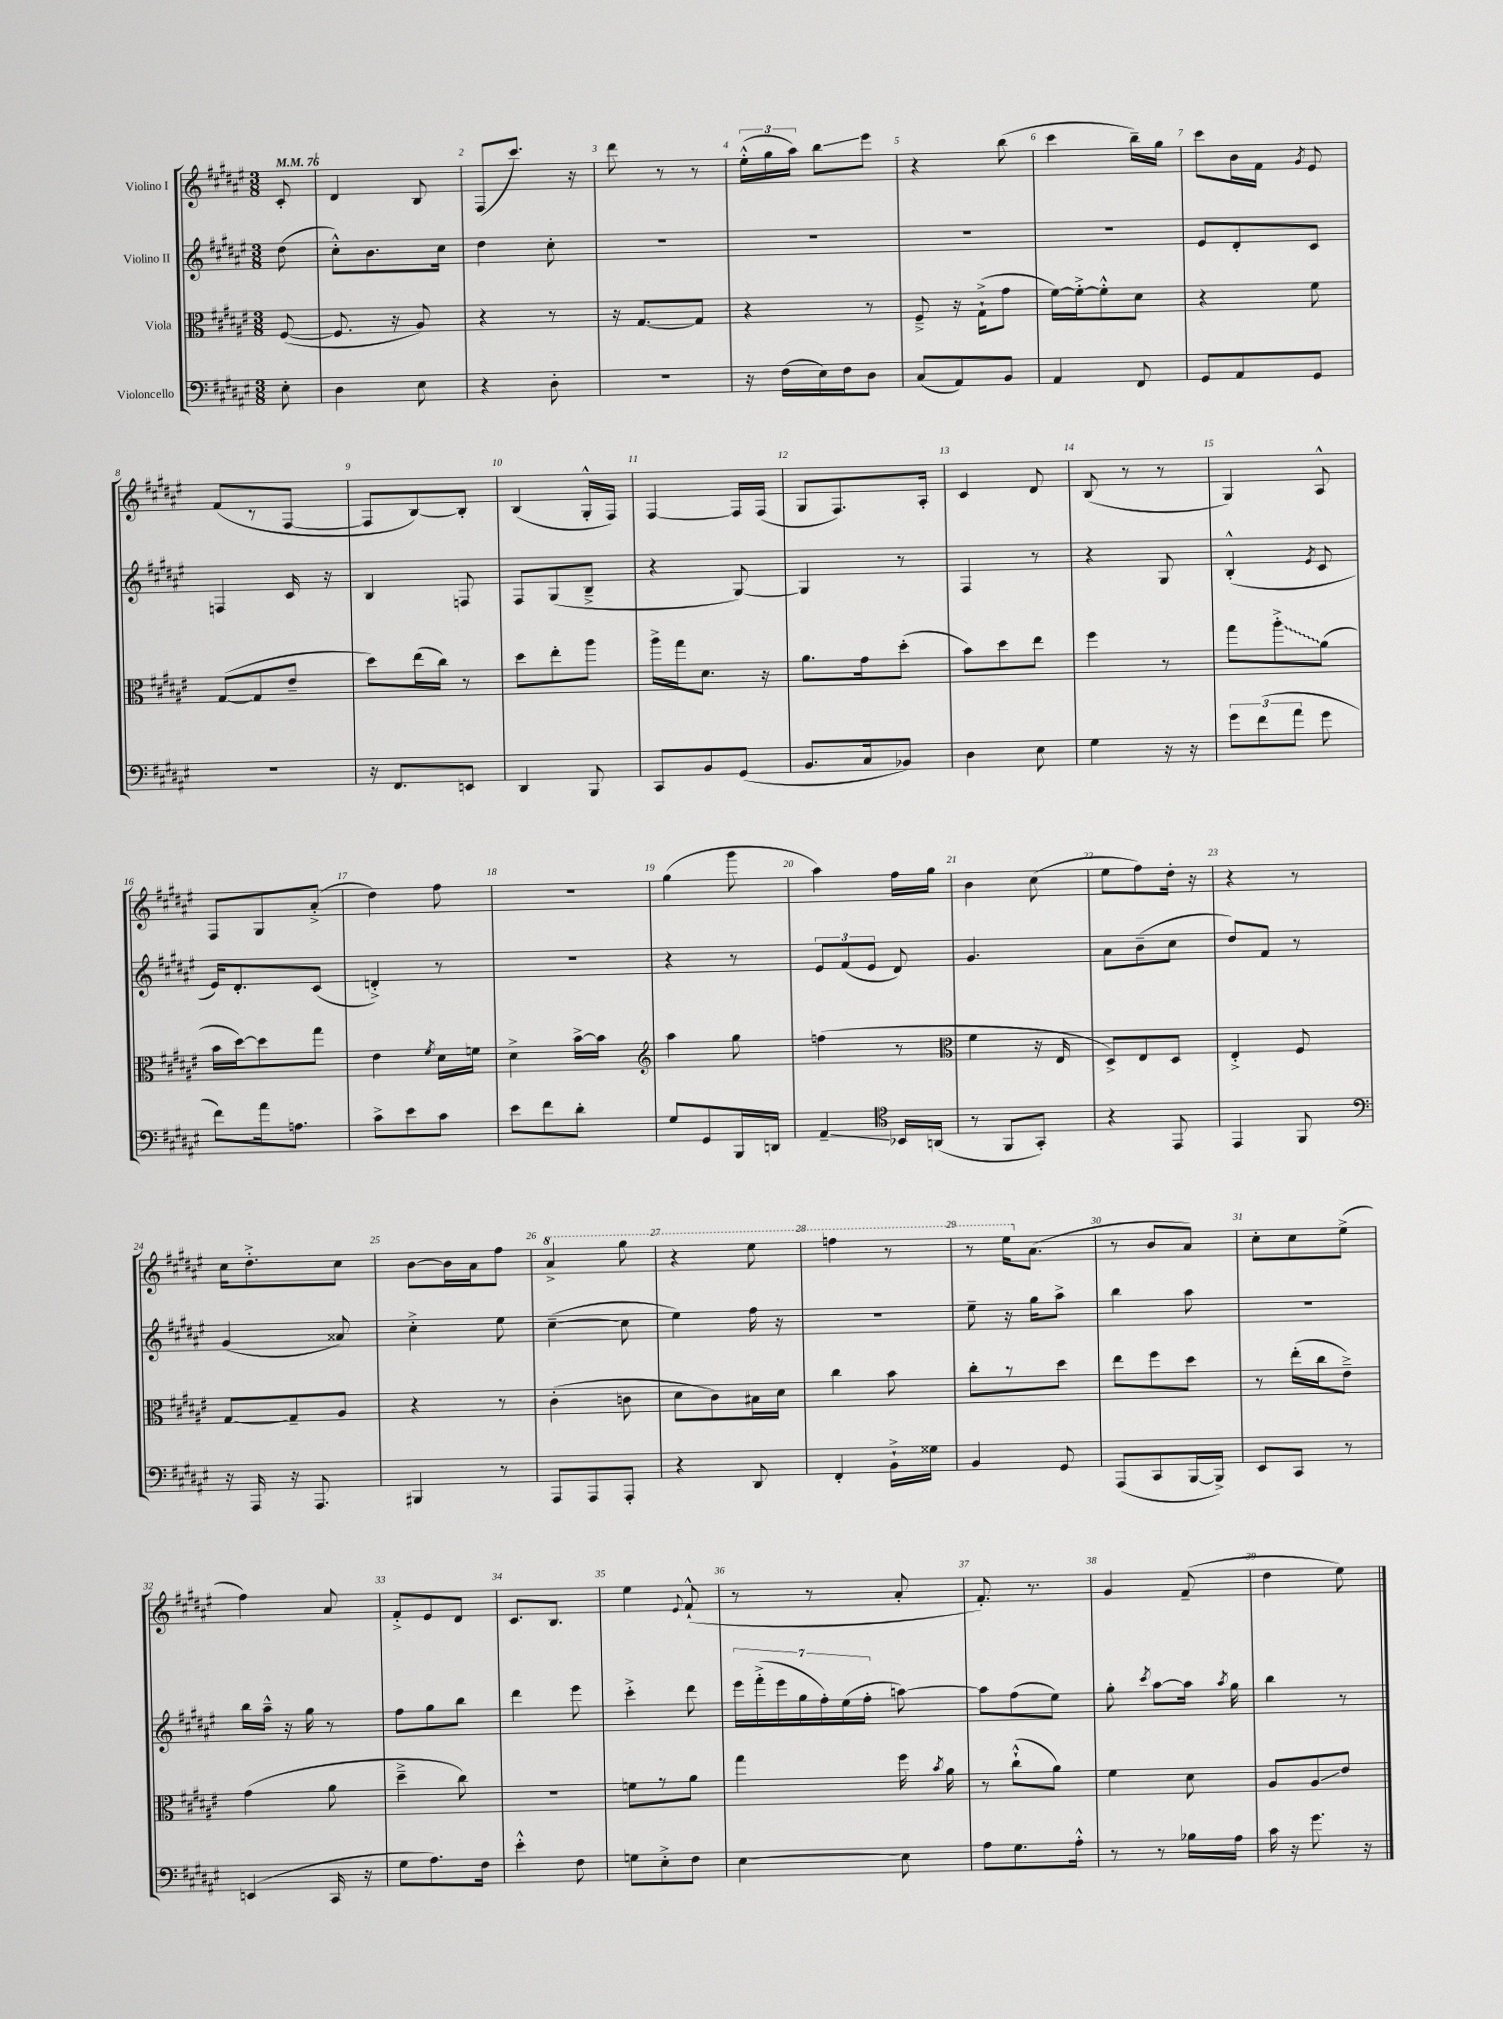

**kern	**kern	**kern	**kern
*staff4	*staff3	*staff2	*staff1
*clefF4	*clefC3	*clefG2	*clefG2
*k[f#c#g#d#a#e#]	*k[f#c#g#d#a#e#]	*k[f#c#g#d#a#e#]	*k[f#c#g#d#a#e#]
*M3/8	*M3/8	*M3/8	*M3/8
*MM76	*MM76	*MM76	*MM76
8E#'	([8F#	(8dd#	8c#'
=	=	=	=
4D#	8.F#]	8cc#'^^)	4d#
.	.	8.b	.
.	16r	.	.
8E#	8A#)	.	8B
.	.	16cc#	.
=	=	=	=
4r	4r	4dd#	(8F#
.	.	.	8.ccc#)
8D#'	8r	8cc#'	.
.	.	.	16r
=	=	=	=
4.r	16r	4.r	8ddd#
.	[8.G#	.	.
.	.	.	8r
.	8G#]	.	8r
=	=	=	=
16r	4r	4.r	(24ee#'^^
.	.	.	24gg#
(16F#	.	.	.
.	.	.	24aa#)
16E#)	.	.	8bb
16F#	.	.	.
8D#	8r	.	8eee#
=	=	=	=
(8C#	8F#~^	4.r	4r
8AA#)	16r	.	.
.	(16G#`^	.	.
8BB	8g#	.	(8bb
=	=	=	=
4AA#	[16f#)	4.r	4ccc#
.	16f#'^_	.	.
.	8f#'^^]	.	.
8FF#	8d#	.	16bb~)
.	.	.	16gg#
=	=	=	=
8GG#	4r	8e#	8ccc#
8AA#	.	8d#'	16b
.	.	.	16f#
.	.	.	8qg#
8GG#	8f#	8c#	8e#
=	=	=	=
4.r	([8G#	4F	(8f#
.	8G#]	.	8r
.	8e#~	16c#	[8F#
.	.	16r	.
=	=	=	=
16r	8dd#)	4B	8F#]
8.FF#	.	.	.
.	(16ee#	.	[8B)
.	16cc#)	.	.
8EE	8r	8F	8B']
=	=	=	=
4DD#	8dd#	8F#	(4B
.	8ee#'	(8G#	.
8BBB	8aa#	8B~^	16G#'^^
.	.	.	16F#)
=	=	=	=
8CC#	16aa#^	4r	[4F#
.	16gg#	.	.
8BB	8.d#	.	.
(8GG#	.	[8G#)	16F#]
.	16r	.	(16F#
=	=	=	=
8.BB	8.a#	4G#]	8G#
.	.	.	8.F#)
16C#	16g#	.	.
8BB-)	(8dd#'	8r	.
.	.	.	16A#'
=	=	=	=
4D#	8b)	4F#	4c#
.	8dd#	.	.
8E#	8ee#	8r	8d#
=	=	=	=
4G#	4ff#	4r	(8B
.	.	.	8r
16r	8r	8G#	8r
16r	.	.	.
=	=	=	=
12g#	8gg#	(4B'^^	4G#)
(12f#	.	.	.
.	8aa#'^	.	.
12a#	.	.	.
.	.	8qe#	.
8g#	(8a#	8c#	8A#^^
=	=	=	=
8f#)	16b	16e#)	8F#
.	[16dd#)	8.d#'	.
16a#	8dd#]	.	8G#
8.A	.	.	.
.	8gg#	(8c#	(8a#'^
=	=	=	=
8c#^	4e#	4d'^)	4dd#)
8e#	.	.	.
.	8qf#	.	.
8c#	16d#	8r	8ff#
.	16f	.	.
=	=	=	=
8e#	4d#^	4.r	4.r
8f#	.	.	.
8d#'	[16b^	.	.
.	16b]	.	.
=	=	=	=
*	*clefG2	*	*
8G#	4aa#	4r	(4gg#
8GG#	.	.	.
16BBB	8gg#	8r	8ggg#
16DD	.	.	.
=	=	=	=
4AA#~	(4ff	12e#	4aa#)
.	.	(12f#	.
.	.	12e#	.
*clefC4	*	*	*
16BB-	8r	8d#)	16ff#
(16AA	.	.	16gg#
=	=	=	=
*	*clefC3	*	*
8r	4f#	4.g#	4b
8FF#	.	.	.
8GG#')	16r	.	(8cc#
.	16E#	.	.
=	=	=	=
4r	8D#^)	8a#	8ee#
.	8E#	(8b~	8ff#)
8EE#	8D#	8cc#	16dd#'
.	.	.	16r
=	=	=	=
4EE#	4E#'^	8dd#)	4r
.	.	8f#	.
8FF#	8F#	8r	8r
=	=	=	=
*clefF4	*	*	*
16r	[8G#	(4g#	16cc#
16AAA#	.	.	8.dd#'^
16r	8G#~]	.	.
8.AAA#	.	.	.
.	8A#	8a##)	8cc#
=	=	=	=
4BBB#	4r	4cc#'^	[8b
.	.	.	16b]
.	.	.	16a#
8r	8r	8ee#	8ff#
=	=	=	=
8AAA#	(4c#'	([4cc#~	4aa#^
8AAA#	.	.	.
8AAA#'	8c	8cc#]	8ggg#
=	=	=	=
4r	8d#	4ee#)	4r
.	8c#)	.	.
8DD#	16B#	16ff#	8eee#
.	16d#	16r	.
=	=	=	=
4FF#'	4cc#	4.r	4fff
16BB`^	8b	.	8r
16G##	.	.	.
=	=	=	=
4BB	8cc#'	8ee#~	8r
.	8r	16r	16eee#
.	.	16gg#	(8.a#
8GG#	8dd#	8aa#^	.
=	=	=	=
(8AAA#	8ee#	4bb	8r
8CC#	8ff#	.	8b
[16BBB	8dd#	8aa#	8a#)
16BBB^])	.	.	.
=	=	=	=
8EE#	8r	4.r	8cc#'
8CC#	(16ee#'	.	8cc#
.	16cc#	.	.
8r	8e#~^)	.	(8ee#^
=	=	=	=
(4EE	(4g#	16bb	4ff#)
.	.	16aa#~^^	.
.	.	16r	.
.	.	16gg#	.
16CC#	8a#	8r	8a#
16r	.	.	.
=	=	=	=
8G#	4dd#~^	8ff#	8f#'^
8.A#)	.	8gg#	8e#
.	8cc#)	8bb	8d#
16F#	.	.	.
=	=	=	=
4e#'^^	4.r	4ddd#	8.c#
.	.	.	8.B
8F#	.	8eee#	.
=	=	=	=
8G	8f	4ccc#'^	4ee#
8E#'^	8r	.	.
.	.	.	8qqe#
8F#	8a#	8ddd#	(8f#`^^
=	=	=	=
[4E#	4gg#	28eee#	8r
.	.	(28fff#'^	.
.	.	28eee#	.
.	.	28gg#	.
.	.	.	8r
.	.	28ff#')	.
.	.	(28ee#	.
.	.	28ff#'	.
8E#]	16ff#	[8aa)	8a#'
.	8qb	.	.
.	16a#	.	.
=	=	=	=
8A#	8r	8aa]	8.f#')
8.G#	(8cc#`^^	(8ff#	.
.	.	.	8.r
.	8a#)	8ee#)	.
16A#'^^	.	.	.
=	=	=	=
8r	4f#	8gg#'	4g#
.	.	8qccc#	.
8r	.	[8aa#	.
16B-	8d#	16aa#]	(8f#~
.	.	8qaa#	.
16A#	.	16gg#	.
=	=	=	=
16c#	8A#	4bb	4dd#
16r	.	.	.
8.g#	8A#	.	.
.	8e#	8r	8ee#)
16r	.	.	.
==	==	==	==
*-	*-	*-	*-
